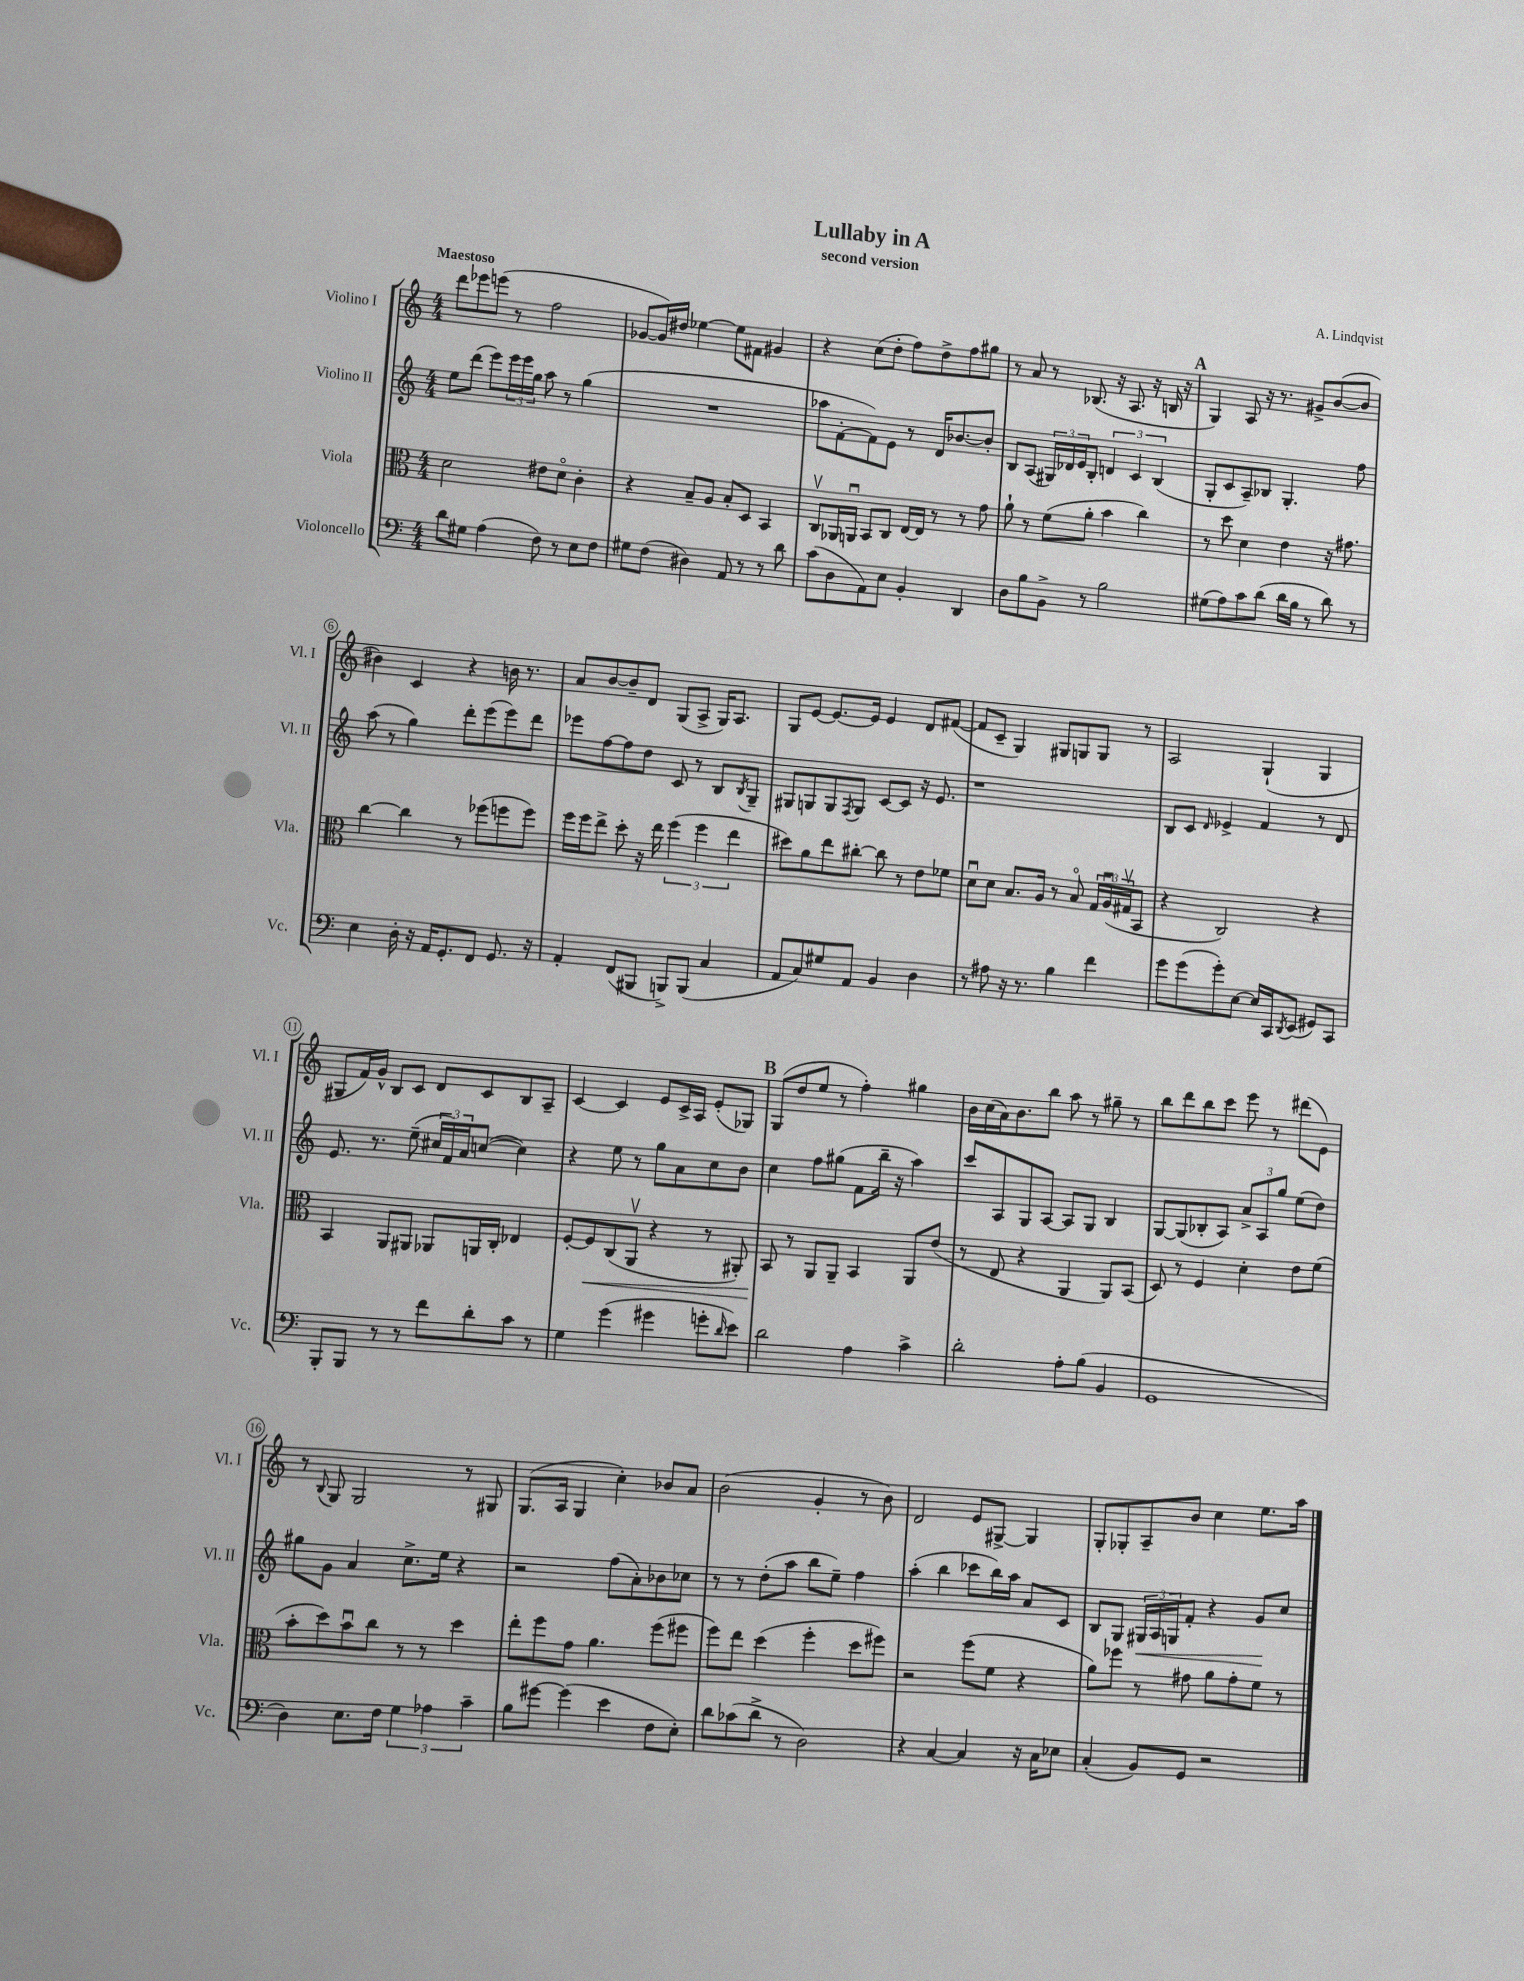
\header { title = "Lullaby in A" composer = "A. Lindqvist" subtitle = "second version" }
<<
\new StaffGroup <<
\new Staff = "s0" \with { instrumentName = "Violino I" shortInstrumentName = "Vl. I" } {
    \clef treble \key c \major \numericTimeSignature \time 4/4 \tempo "Maestoso"
    d'''8 ees'''8 e'''8( r8 f''2 |
    ges'8~ ges'16) dis''16 ees''4~ ees''8 fis'8 gis'4 |
    r4 c''8( d''8-. f''8) d''8-> f''8 gis''8 |
    r8 a'8 r8 bes8.( r16 a8. r16 b16 r16 |
    \mark \markup { \bold "A" } g4) a8 r16 r8. gis'8-> b'8~( b'8 |
    bis'4) c'4 r4 b'16 r8. |
    a'8 b'8~ b'8-- d'8 g8( a8-> g16) a8. |
    g8 e'8~ e'8.~ e'16 e'4 d'8 fis'8~( |
    fis'8 c'8-- g4) gis8 g8 g8 r8 |
    a2 g4-!( g4 |
    gis8 f'16) g'16-^ b8 c'8 d'8 c'8 b8 a8-- |
    c'4~ c'4 e'8 c'16-> a16 e'8-.( ges8) |
    \mark \markup { \bold "B" } g8( d''8 e''8 r8 f''4-.) gis''4 |
    b'16 c''16( a'16) b'8. b''8 a''8 r8 gis''8-- r8 |
    b''8 d'''8 b''8 c'''8 e'''8 r8 dis'''8( e'8) |
    r8 \appoggiatura { b8 } g8 g2 r8 gis8 |
    g8.( a16 g4 c''4-.) bes'8 a'8 |
    b'2( g'4-. r8 b'8) |
    d'2 e'8 gis8~-> gis4 |
    g8-. ges8-. a8-- b'8 c''4 e''8. a''16 \bar "|." |
}
\new Staff = "s1" \with { instrumentName = "Violino II" shortInstrumentName = "Vl. II" } {
    \clef treble \key c \major \numericTimeSignature \time 4/4
    e''8 d'''8( e'''8) \tuplet 3/2 { e'''16 e'''16 g''16 } a''8 r8 g''4( |
    R1 |
    aes''8 f'8~-. f'8) e'8 r8 d'16 bes'8.~ bes'8-. |
    b8 a8( \tuplet 3/2 { gis16) des'16 e'16 } b8-. \tuplet 3/2 { d'4 c'4 b4( } |
    \mark \markup { \bold "A" } g8-. c'8 a8--) bes8 g4.-. f''8 |
    a''8( r8 g''4) d'''8-. e'''8( e'''8) d'''8 |
    ees'''8 f''8~ f''8 d''8 c'8 r8 b8 \acciaccatura { b8 } g8-- |
    gis8 g8 g8 \acciaccatura { f8 } g8 c'8~ c'8 r16 e'8. |
    r1 |
    b8 c'8 \grace { d'16 } ees'4-> f'4 r8 d'8 |
    e'8. r8. e''8--( \tuplet 3/2 { cis''16 f'16) a'16 } c''8~( c''4) |
    r4 e''8 r8 g''8 a'8 c''8 b'8 |
    \mark \markup { \bold "B" } c''4 f''8 gis''8( f'8 b''16-- r16 a''4) |
    c'''8 a8 g8 a8~ a8 g8 b4 |
    g8~ g8( bes8-. a8) \tuplet 3/2 { a'8-> a8 g''8 } e''8( d''8) |
    gis''8 g'8 a'4 c''8.-> e''16 r4 |
    r2 f''8( a'8-.) bes'8 ces''8 |
    r8 r8 d''8-.( a''8 b''8 e''8--) f''4 |
    a''4-.( b''4 ces'''8 b''16) a''16 a'8 c'8 |
    b8 g8 \tuplet 3/2 { gis16\< a16 g16 } f'8-. r4 g'8\! c''8 \bar "|." |
}
\new Staff = "s2" \with { instrumentName = "Viola" shortInstrumentName = "Vla." } {
    \clef alto \key c \major \numericTimeSignature \time 4/4
    d'2 eis'8 d'8\flageolet c'4-. |
    r4 b8-- a8 b8-. d8 b,4 |
    c8\upbow aes,16 a,16\downbow b,8 c8 e16~ e16 r8 r8 g'8 |
    a'8-! r8 f'8( a'8-. b'4 c''4) |
    \mark \markup { \bold "A" } r8 d''8 d'4 e'4 r16 gis'8. |
    c''4~ c''4 r8 fes''8( f''8 f''8) |
    f''16 f''16 e''8-> d''8-. r16 e''16 \tuplet 3/2 { f''4( f''4 e''4 } |
    dis''8) a'8 e''8 cis''8~-. cis''8 r8 e'8 fes'8 |
    d'8\downbow d'8 b8. a16 r8 b8\flageolet \tuplet 3/2 { g16 a16\downbow( gis16\upbow } b,8 |
    r4 c2) r4 |
    b,4 a,8 ais,8 aes,8 a,16 c16-. ees4 |
    f8~-. f8\< c8( a,8\upbow r4 r8 ais,8-.) |
    \mark \markup { \bold "B" } b,8\! r8 a,8 a,8-- b,4 a,8 e'8( |
    r8 e8 r4 a,4 a,8) b,8( |
    d8) r8 f4 d'4-. e'8 f'8( |
    b'8-. d''8) b'8\downbow c''8 r8 r8 d''4 |
    e''8-. f''8 g'8 a'4. f''8( fis''8 |
    f''8) e''8 d''4( f''4-. d''8 fis''8) |
    r2 f''8( f'8 r4 |
    a'8) fes''8 r8 gis'8 a'8 gis'8-. f'8 r8 \bar "|." |
}
\new Staff = "s3" \with { instrumentName = "Violoncello" shortInstrumentName = "Vc." } {
    \clef bass \key c \major \numericTimeSignature \time 4/4
    d'8 gis8 a4( f8) r8 e8 f8 |
    gis8 f8( dis4) a,8 r8 r8 d'8 |
    c'8( d8 a,8) e8 b,4-. d,4 |
    d8 b8 b,8-> r8 b2 |
    \mark \markup { \bold "A" } gis8( a8) c'8 d'8( d'16 b16 r8 d'8) r8 |
    e4 d16-. r16 a,16 g,8.-. f,8 g,8. r16 |
    a,4-. f,8( bis,,8 b,,8->) b,,8( c4 |
    a,8 c8) gis8 a,8 b,4 d4 |
    r8 ais8 r16 r8. b4 f'4 |
    g'8 g'8( g'8-.) e8~ e16 c,16 \acciaccatura { d,8 } e,8( gis,8) c,8 |
    b,,8-. b,,8 r8 r8 f'8 d'8-. c'8 r8 |
    g4 g'4( gis'4 g'8-. \grace { d'16 } e'8) |
    \mark \markup { \bold "B" } d'2 a4 c'4-> |
    d'2-. a8-. b8( b,4 |
    g,1 |
    d4) e8. f16 \tuplet 3/2 { g4 aes4 c'4-- } |
    b8 gis'8~ gis'4( e'4 f8 e8-.) |
    d'8 ces'8( d'8-> r8 d2) |
    r4 c4~ c4 r16 c16 ees8 |
    c4-.( b,8) g,8 r2 \bar "|." |
}
>>
>>
\layout { \context { \Score \override BarNumber.stencil = #(make-stencil-circler 0.1 0.3 ly:text-interface::print) } }
